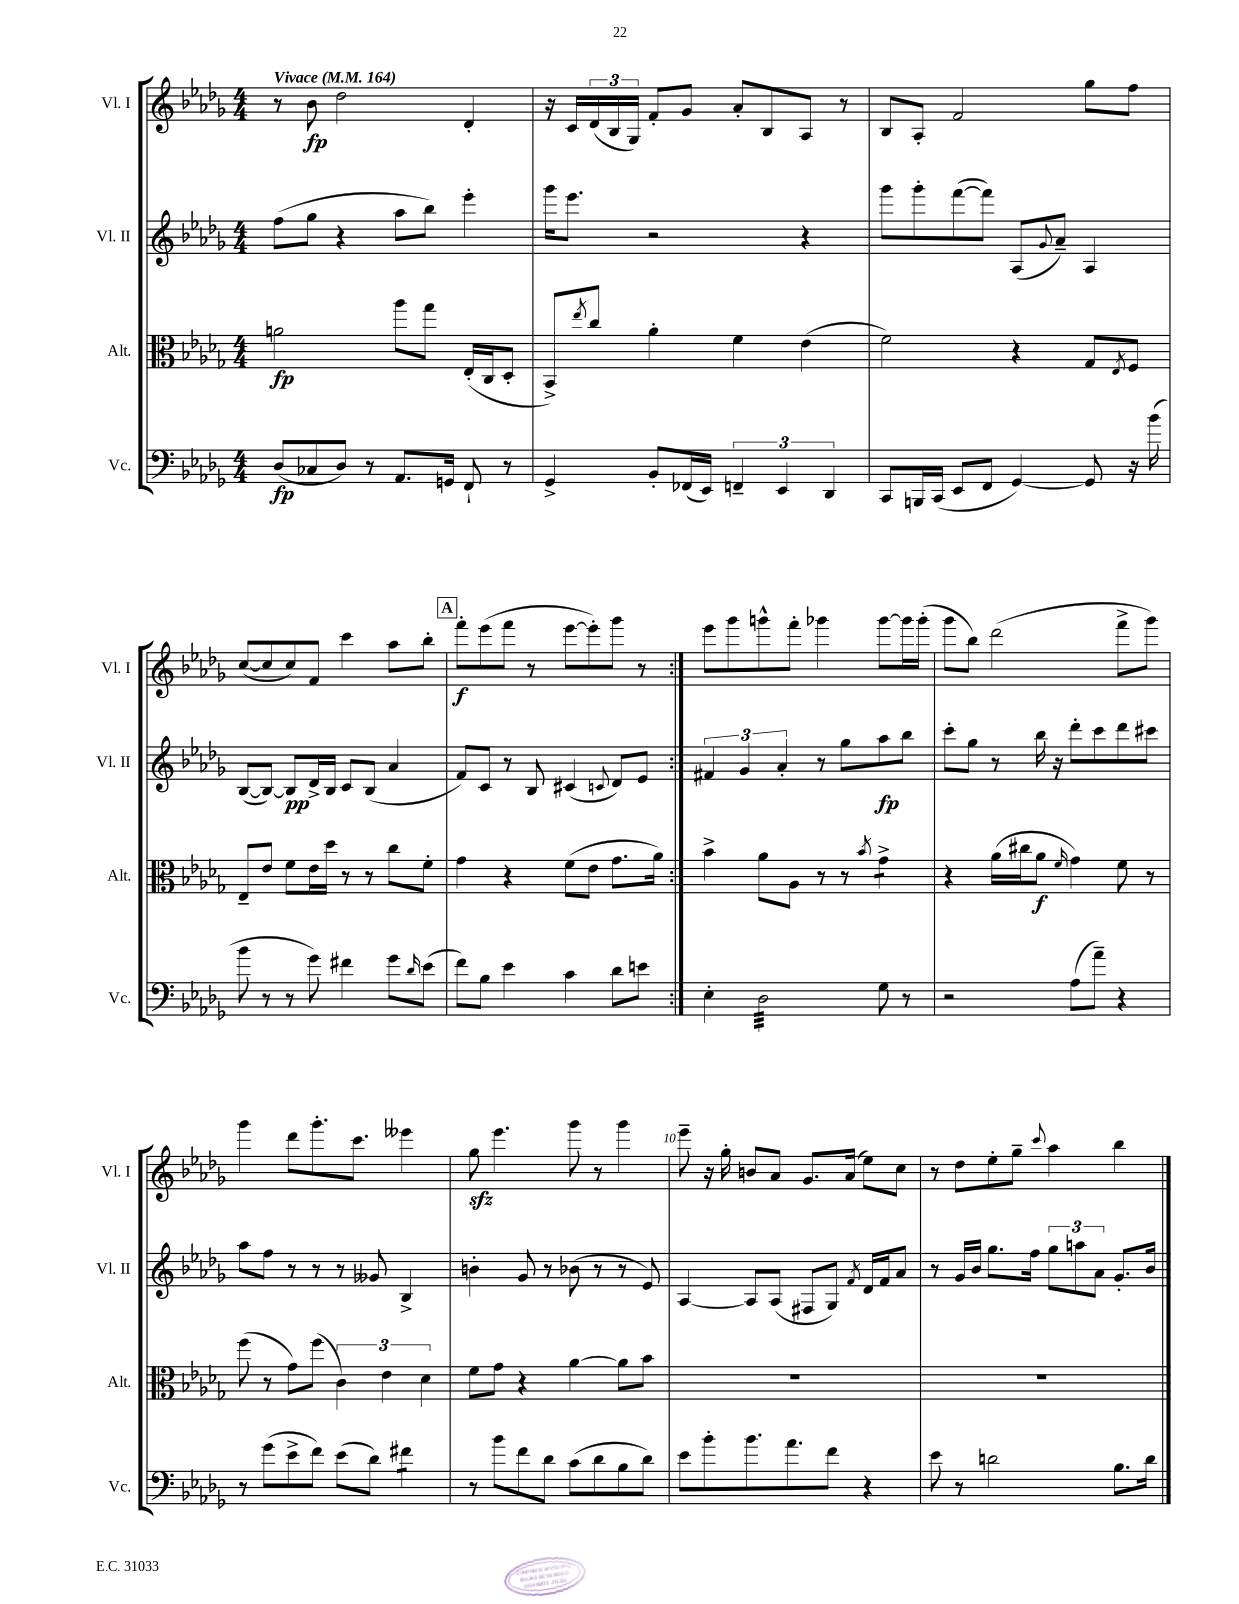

**kern	**kern	**kern	**kern
*staff4	*staff3	*staff2	*staff1
*clefF4	*clefC3	*clefG2	*clefG2
*k[b-e-a-d-g-]	*k[b-e-a-d-g-]	*k[b-e-a-d-g-]	*k[b-e-a-d-g-]
*M4/4	*M4/4	*M4/4	*M4/4
*MM164	*MM164	*MM164	*MM164
(8D-	2a	(8ff	8r
8C-	.	8gg-	8b-
8D-)	.	4r	2dd-
8r	.	.	.
8.AA-	8aa-	8aa-	.
.	8gg-	8bb-)	.
16GG	.	.	.
8FF`	(16E-'	4eee-'	4d-'
.	16C	.	.
8r	8D-'	.	.
=	=	=	=
4GG-^	8BB-^)	16ggg-	16r
.	.	8.eee-	16c
.	8qee-	.	.
.	8cc	.	(24d-
.	.	.	24B-
.	.	.	24G-)
8BB-'	4a-'	2r	8f'
(16FF-	.	.	8g-
16EE-)	.	.	.
6FF~	4f	.	8a-'
.	.	.	8B-
6EE-	.	.	.
.	(4e-	4r	8A-
6DD-	.	.	.
.	.	.	8r
=	=	=	=
8CC	2f)	8ggg-	8B-
16BBB	.	8ggg-'	8A-'
(16CC	.	.	.
8EE-	.	([8fff	2f
8FF	.	8fff])	.
[4GG-)	4r	(8A-	.
.	.	8qqg-	.
.	.	8a-~)	.
8GG-]	8G-	4A-	8gg-
.	8qE-	.	.
16r	8F	.	8ff
(16b-	.	.	.
=	=	=	=
8b-	8E-~	([8B-	([8cc
8r	8e-	8B-_)	8cc]
8r	8f	8B-]	8cc)
8g-)	16e-	16d-^	8f
.	16dd-	16B-	.
4f#	8r	8c	4ccc
.	8r	(8B-	.
8g-	8cc	4a-	8aa-
16qqd-	.	.	.
(8e-	8f'	.	8bb-'
=	=	=	=
8f)	4g-	8f)	8fff'
8B-	.	8c	(8eee-
4e-	4r	8r	8fff
.	.	8B-	8r
4c	(8f	(4c#	[8eee-
.	8e-	.	8eee-'])
.	.	8qqc	.
8d-	8.g-	8d-)	8ggg-
8e	.	8e-	8r
.	16a-)	.	.
=:|!	=:|!	=:|!	=:|!
4E-'	4b-^	6f#	8eee-
.	.	.	8ggg-
.	.	6g-	.
2D-	8a-	.	8ggg^^
.	.	6a-'	.
.	8A-	.	8fff'
.	8r	8r	4ggg-
.	8r	8gg-	.
.	8qb-	.	.
8G-	4g-^	8aa-	[8ggg-
8r	.	8bb-	16ggg-]
.	.	.	(16ggg-'
=	=	=	=
2r	4r	8ccc'	8ggg-
.	.	8gg-	8bb-)
.	(16a-	8r	(2ddd-
.	16cc#	.	.
.	8a-	16bb-	.
.	.	16r	.
.	16qqf	.	.
(8A-	4g-)	8ddd-'	.
8a-~)	.	8ccc	.
4r	8f	8ddd-	8fff^
.	8r	8ccc#	8ggg-)
=	=	=	=
8r	(8ff	8aa-	4ggg-
(8g-	8r	8ff	.
8e-^	8g-)	8r	8ddd-
8f)	(8ff	8r	8.ggg-'
(8e-	6c)	8r	.
.	.	.	8.ccc
8d-)	.	8g--	.
.	6e-	.	.
4f#	.	4B-^	4eee--
.	6d-	.	.
=	=	=	=
8r	8f	4b'	8gg-
8b-	8g-	.	4.eee-
8f	4r	8g-	.
8d-	.	8r	.
(8c	[4a-	(8b-	8ggg-
8d-	.	8r	8r
8B-	8a-]	8r	4ggg-
8d-)	8b-	8e-)	.
=	=	=	=
8e-	1r	[4A-	8eee-~
8b-'	.	.	16r
.	.	.	16gg-'
8.b-	.	8A-]	8b
.	.	(8A-	8a-
8.a-	.	.	.
.	.	8F#	8.g-
8f	.	8G-)	.
.	.	.	(16a-
.	.	8qf	.
4r	.	16d-	8ee-)
.	.	16f	.
.	.	8a-	8cc
=	=	=	=
8e-	1r	8r	8r
8r	.	16g-	8dd-
.	.	16b-	.
2d	.	8.gg-	8ee-'
.	.	.	8gg-~
.	.	16ff	.
.	.	.	8qqccc
.	.	12gg-	4aa-
.	.	12aa	.
.	.	12a-	.
8.B-	.	8.g-'	4bb-
16d	.	16b-	.
==	==	==	==
*-	*-	*-	*-
